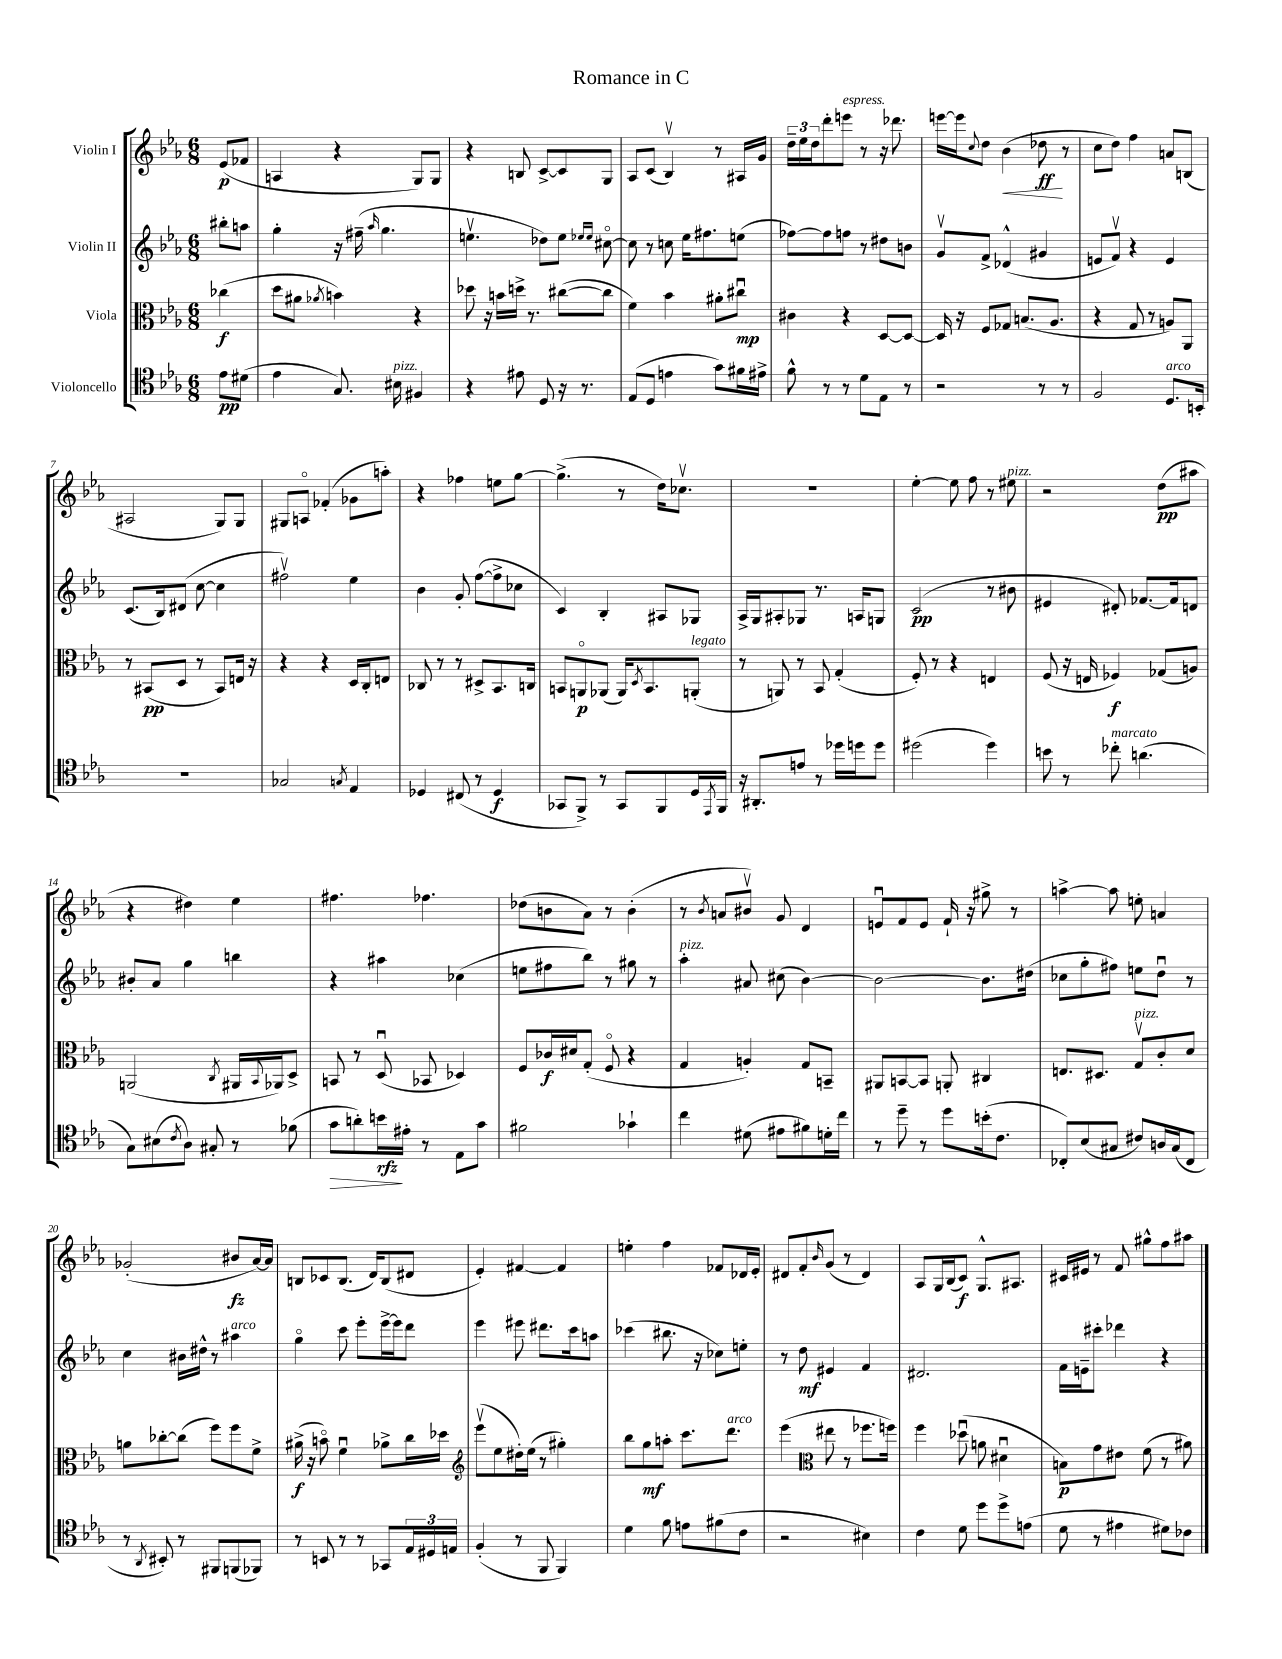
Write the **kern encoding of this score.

**kern	**kern	**kern	**kern
*staff4	*staff3	*staff2	*staff1
*clefC4	*clefC3	*clefG2	*clefG2
*k[b-e-a-]	*k[b-e-a-]	*k[b-e-a-]	*k[b-e-a-]
*M6/8	*M6/8	*M6/8	*M6/8
8e-	(4cc-	8bb#'	(8e-
(8d#	.	8aa	8f-
=	=	=	=
4e-	8dd	4gg'	4A
.	8a#	.	.
.	8qa-	.	.
8.G)	4b)	16r	4r
.	.	(16ff#~	.
.	.	16qqaa-	.
.	.	4.gg	.
16B#	.	.	.
4F#	4r	.	8G)
.	.	.	8G
=	=	=	=
4r	8dd-	4.eev	4r
.	16r	.	.
.	16b	.	.
8e#	16dd^	.	8B
.	8.r	.	.
8D	.	8dd-)	[8c^
16r	([8cc#	8ee	8c]
8.r	.	.	.
.	.	16qqee-	.
.	.	16qqee-	.
.	8cc#]	[8cc#o	8G
=	=	=	=
(8E-	4f)	8cc#]	8A-
8D	.	8r	(8c
4e	4b-	8cc	4B-v)
.	.	16ee-	.
.	.	8.ff#	.
8g)	8a#'	.	8r
16f#	8cc#u	(8ee	16A#
16e#^	.	.	16g
=	=	=	=
8f^^	4c#	[8ff-)	24dd~
.	.	.	24ee-
.	.	.	24dd
8r	.	8ff-]	8ddd'
8r	4r	8ff	8eee
8d	.	8r	8r
8E-	[8D	8dd#	16r
.	.	.	8.ddd-
8r	8D_	8b	.
=	=	=	=
2r	16D]	8gv	[16eee
.	16r	.	16eee]
.	.	.	8qqcc
.	8F	8f^	8dd
.	8G-	(4d-^^	(4b-
.	(8.B	.	.
8r	.	4g#	8dd-
.	8.A-	.	.
8r	.	.	8r
=	=	=	=
2F	4r	8e	8cc
.	.	8fv)	8dd)
.	8G	4r	4ff
.	8r	.	.
8.D	8A)	4e	8a
.	8AA-	.	(8B
16BB'	.	.	.
=	=	=	=
2.r	8r	(8.c	2A#
.	(8BB#	.	.
.	.	16B-)	.
.	8D	(8d#	.
.	8r	[8cc	.
.	8BB#)	4cc]	8G)
.	16E	.	8G
.	16r	.	.
=	=	=	=
2G-	4r	2ff#v)	8G#
.	.	.	8Ao
.	4r	.	(4f-'
8qG	.	.	.
4E-	16D	4ee-	8g-
.	16C'	.	.
.	8E	.	8aa')
=	=	=	=
4D-	8C-	4b-	4r
.	8r	.	.
(8C#	8r	8g'	4ff-
8r	8D#^	([8ff	.
4D-	8.BB-	8ff^]	8ee
.	.	8cc-	[8gg
.	16C	.	.
=	=	=	=
8GG-	8BB	4c)	(4.gg^]
8FF^)	8AAo	.	.
8r	(8AA-	4B-'	.
8GG-	16AA-)	.	8r
.	8qD	.	.
.	8.BB	.	.
8FF	.	8A#	16dd)
.	.	.	8.cc-v
16D	(8AA'	8G-	.
8qEE-	.	.	.
16FF	.	.	.
=	=	=	=
16r	8r	16A-^	2.r
8.AA#'	.	16G	.
.	8AA)	8A#'	.
8e	8r	8G-	.
8r	8BB-	8.r	.
16dd-	(4G'	.	.
16dd	.	16A	.
8dd	.	8G	.
=	=	=	=
(2dd#	8F')	(2c	[4ee-'
.	8r	.	.
.	4r	.	8ee-]
.	.	.	8ff
4dd#)	4E	8r	8r
.	.	8b#	8ee#
=	=	=	=
8b	(8F	4e#	2r
8r	16r	.	.
.	16E	.	.
8cc-'	4F-)	8d#')	.
(4.a	.	[8.f-	.
.	(8G-	.	(8dd
.	.	16f-]	.
.	8A)	8d	8aa#
=	=	=	=
8G)	(2AA	8b#'	4r
(8B#	.	8a-	.
8qc	.	.	.
8A-)	.	4gg	4dd#)
8G#'	.	.	.
.	8qC	.	.
8r	16AA#	4bb	4ee-
.	8qqBB-	.	.
.	16AA-)	.	.
(8f-	8D^	.	.
=	=	=	=
8g	8BB	4r	4.ff#
8a')	8r	.	.
16b	(8Du	4aa#	.
16e#'	.	.	.
8r	8BB-	.	4.ff-
8E-	4D-)	(4cc-	.
8g	.	.	.
=	=	=	=
2f#	8F	8ee	(8dd-
.	16c-	8ff#	8b
.	16d#	.	.
.	(8G'	8bb-)	8a-)
.	8Fo	8r	8r
4g-`	4r	8gg#	(4b'
.	.	8r	.
=	=	=	=
4cc	4G	4aa-'	8r
.	.	.	8qb-
.	.	.	8a
(8d#	4A')	8a#	8b#v)
8e#	.	(8cc#	8g
8f#)	8G	[4b-)	4d
16d'	8BB~	.	.
16cc	.	.	.
=	=	=	=
8r	8AA#	2b-_	8eu
8dd~	[8BB	.	8f
8r	8BB]	.	8e
8dd	8AA'	.	16f`
.	.	.	16r
(16b'	4C#	8.b-]	8gg#^
8.c	.	.	.
.	.	.	8r
.	.	(16dd#	.
=	=	=	=
8C-')	8.E	8cc-	[4aa^
(8B-	.	8gg'	.
.	8.D#	.	.
8G#	.	8ff#)	8aa]
8c#)	8Gv	8ee	8ee'
16A	8c'	8ddu	4a
(16G#	.	.	.
8C-	8d	8r	.
=	=	=	=
8r	8a	4cc	(2g-'
8qAA-	.	.	.
8BB#')	[8cc-'	.	.
8r	(8cc-]	16b#	.
.	.	16dd#^^	.
8FF#	8ff)	8r	.
(8FF	8ff	4aa#	8b#
8FF-)	8f^	.	[16a-)
.	.	.	16a-]
=	=	=	=
8r	(16a#^	4ggo	8B
.	16r	.	.
8BB	8bo)	.	8c-
8r	4fu	8ccc	(8.B
8r	.	8eee-'	.
.	.	.	16d)
8GG-	8a-^	[16eee-^	(8B
.	.	16eee-]	.
24E-	16cc	8ddd	8d#
24D#	.	.	.
.	16dd-	.	.
24E	.	.	.
=	=	=	=
*	*clefG2	*	*
(4F'	(8eee-v	4eee-	4e-')
.	8ee-	.	.
8r	16dd#')	8eee#	[4f#
.	(16ee-	.	.
8FF	8r	8.ddd#	.
4FF)	4gg#')	.	4f#]
.	.	16ccc	.
.	.	8aa	.
=	=	=	=
4d	8bb-	(4ccc-	4ee'
.	8gg	.	.
8f	8aa'	8.bb#	4ff
8e	8.ccc	.	.
.	.	16r	.
(8f#	.	8cc-)	8f-
.	8.ddd	.	.
8c	.	8ee'	16d-
.	.	.	16e-'
=	=	=	=
2r	(4eee-	8r	8d#
.	.	8dd	8f'
*	*clefC3	*	*
.	.	.	16qqb-
.	8ee#	4e#	(8g
.	8r	.	8r
4B#)	8.ff-	4f	4d#)
.	16ff)	.	.
=	=	=	=
4c	4ff	2.d#	8A-
.	.	.	16G
.	.	.	(16B-
8d	(8dd-u	.	8c)
8dd	8a	.	8.G^^
8dd^	4d#u	.	.
.	.	.	8.A#
(8e	.	.	.
=	=	=	=
8d	8B)	16f	16c#
.	.	16e~	16e#
8r	8g	8ccc#'	8r
4e#	8e#	4ddd-	8f
.	(8f	.	8gg#^^
8d#)	8r	4r	8ff
8c-	8a#)	.	8aa#
==	==	==	==
*-	*-	*-	*-
